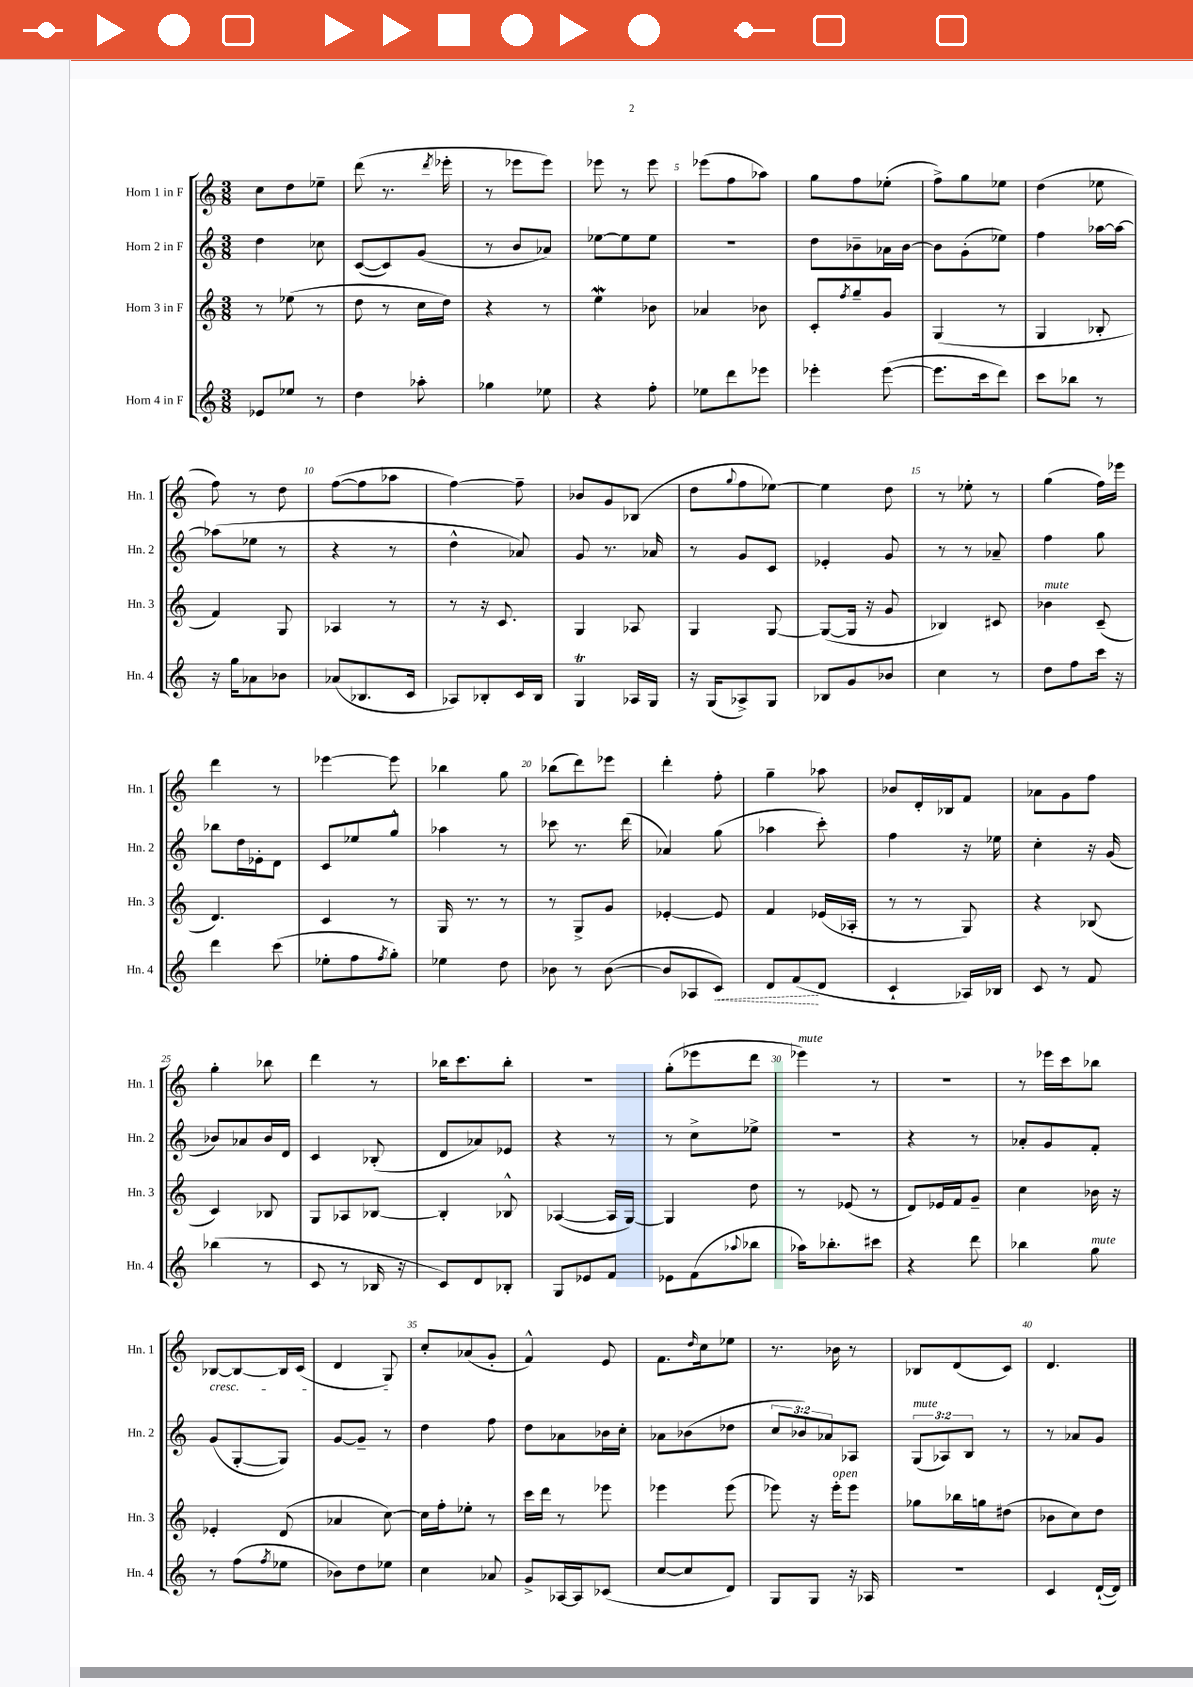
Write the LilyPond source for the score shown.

<<
\new StaffGroup <<
\new Staff = "s0" \with { instrumentName = "Horn 1 in F" shortInstrumentName = "Hn. 1" } {
    \clef treble \key c \major \numericTimeSignature \time 3/8
    c''8 d''8 ees''8-- |
    d'''8( r8. \acciaccatura { d'''8 } ees'''16-. |
    r8 ees'''8 ees'''8) |
    ees'''8 r8 ees'''8 |
    ees'''8( f''8 aes''8) |
    g''8 f''8 ees''8-.( |
    f''8->) g''8 ees''8 |
    d''4( ees''8 |
    f''8) r8 d''8 |
    f''8~( f''8 aes''8 |
    f''4~) f''8-- |
    bes'8 g'8 bes8( |
    d''8 \appoggiatura { g''8 } f''8 ees''8~) |
    ees''4 d''8 |
    r8 ees''8-. r8 |
    g''4( f''16) ees'''16 |
    d'''4 r8 |
    ees'''4~ ees'''8 |
    bes''4 g''8 |
    bes''8( d'''8) ees'''8 |
    d'''4-. f''8-. |
    g''4-- aes''8 |
    bes'8 d'16-. bes16 f'8 |
    aes'8 g'8 f''8 |
    g''4-. bes''8 |
    d'''4 r8 |
    bes''16 c'''8. bes''8-. |
    R4. |
    g''8-.( ees'''8 d'''8 |
    ees'''4^\markup { \italic "mute" }) r8 |
    R4. |
    r8 ees'''16 c'''16 bes''8 |
    bes8~\cresc bes8~ bes16 c'16( |
    d'4 g8\!) |
    c''8-. aes'8( g'8-. |
    f'4-^) e'8 |
    f'8. \grace { d''16 } c''16 ees''8 |
    r8. bes'16 r8 |
    bes8 d'8( c'8) |
    d'4. \bar "|." |
}
\new Staff = "s1" \with { instrumentName = "Horn 2 in F" shortInstrumentName = "Hn. 2" } {
    \clef treble \key c \major \numericTimeSignature \time 3/8 \override Staff.TupletNumber.text = #tuplet-number::calc-fraction-text
    d''4 ces''8 |
    c'8~( c'8) g'8( |
    r8 b'8 aes'8) |
    ees''8~ ees''8 ees''8 |
    R4. |
    d''8 bes'8-- aes'16 bes'16~ |
    bes'8 g'8-.( ees''8) |
    f''4 aes''16~ aes''16~ |
    aes''8( ees''8 r8 |
    r4 r8 |
    d''4-^ aes'8) |
    g'8 r8. aes'16 |
    r8 g'8 c'8 |
    ees'4-. g'8 |
    r8 r8 aes'8-- |
    f''4 g''8 |
    bes''8 d''16 ees'16-. d'8 |
    c'8 ees''8 g''8-^ |
    aes''4 r8 |
    ces'''8 r8. d'''16( |
    aes'4) g''8( |
    aes''4 c'''8-.) |
    f''4 r16 ees''16 |
    c''4-. r16 g'16( |
    bes'8) aes'8 bes'16 d'16 |
    c'4 bes8-.( |
    d'8 aes'8) ees'8 |
    r4 r8 |
    r8 c''8-> ees''8-> |
    R4. |
    r4 r8 |
    aes'8-. g'8 f'8-. |
    g'8( g8~-. g8) |
    g'8~ g'8-- r8 |
    d''4 f''8 |
    d''8 aes'8 bes'16 c''16-. |
    aes'8 bes'8( des''8 |
    \tuplet 3/2 { c''8 bes'8) aes'8 } aes8 |
    \tuplet 3/2 { g8^\markup { \italic "mute" }( aes8) b8 } r8 |
    r8 aes'8 g'8 \bar "|." |
}
\new Staff = "s2" \with { instrumentName = "Horn 3 in F" shortInstrumentName = "Hn. 3" } {
    \clef treble \key c \major \numericTimeSignature \time 3/8
    r8 ees''8( r8 |
    d''8 r8 c''16 d''16) |
    r4 r8 |
    e''4\mordent bes'8 |
    aes'4 bes'8 |
    c'8-. \acciaccatura { f''8 } g''8-- g'8 |
    g4( r8 |
    g4 bes8-. |
    f'4) g8 |
    aes4 r8 |
    r8 r16 c'8. |
    g4 aes8 |
    g4 g8~ |
    g8~( g16 r16 g'8 |
    bes4) cis'8 |
    bes'4^\markup { \italic "mute" } c'8--( |
    d'4.) |
    c'4 r8 |
    g16 r8. r8 |
    r8 g8-> g'8 |
    ees'4~-. ees'8 |
    f'4 ees'16( aes16-. |
    r8 r8 g8) |
    r4 bes8( |
    c'4) bes8 |
    g8 aes8 bes8~ |
    bes4-. bes8-^ |
    aes4~( aes16 g16~) |
    g4 d''8 |
    r8 ees'8( r8 |
    d'8) ees'16 f'16 g'8-- |
    c''4 bes'16 r16 |
    ees'4-. d'8( |
    aes'4 c''8~) |
    c''16 f''16-. ees''8-. r8 |
    c'''16 d'''16 r8 ees'''8 |
    ees'''4 ees'''8( |
    ees'''8) r16 ees'''16-.^\markup { \italic "open" } ees'''8 |
    ges''8 bes''16 g''16 dis''8( |
    bes'8 c''8) d''8 \bar "|." |
}
\new Staff = "s3" \with { instrumentName = "Horn 4 in F" shortInstrumentName = "Hn. 4" } {
    \clef treble \key c \major \numericTimeSignature \time 3/8
    ees'8 ees''8 r8 |
    d''4 aes''8-. |
    ges''4 ees''8 |
    r4 f''8-. |
    ees''8 d'''8 ees'''8 |
    ees'''4-. ees'''8~( |
    ees'''8. c'''16 d'''8) |
    c'''8 bes''8 r8 |
    r16 g''16 aes'8 bes'8 |
    aes'8( bes8. c'16 |
    aes8) bes8-. c'16 bes16 |
    g4\trill aes16 g16 |
    r16 g16( aes8->) g8 |
    bes8 g'8 bes'8 |
    c''4 r8 |
    d''8 f''8 c'''16 r16 |
    d'''4 c'''8( |
    ees''8-. f''8 \acciaccatura { f''8 } g''8-.) |
    ees''4 d''8 |
    bes'8 r8 bes'8~( |
    bes'8 aes8 \once \override Hairpin.style = #'dashed-line c'8\<) |
    d'8 f'8\!( d'8 |
    c'4-! aes16) bes16 |
    c'8 r8 f'8 |
    bes''4( r8 |
    c'8 r8 bes16 r16 |
    c'8) d'8 bes8-. |
    g8 ees'8 f'8 |
    ees'8 f'8( \appoggiatura { aes''8 } bes''8 |
    aes''16) bes''8.-. cis'''8 |
    r4 d'''8 |
    bes''4 g''8^\markup { \italic "mute" } |
    r8 f''8( \acciaccatura { f''8 } ees''8 |
    bes'8) d''8 ees''8 |
    c''4 aes'8 |
    g'8-> aes16~ aes16 ces'8( |
    c''8~ c''8 d'8) |
    g8 g8 r16 aes16 |
    R4. |
    c'4 d'16~-!( d'16) \bar "|." |
}
>>
>>
\layout { \context { \Score \override BarNumber.break-visibility = ##(#f #t #t) barNumberVisibility = #(every-nth-bar-number-visible 5) } }
